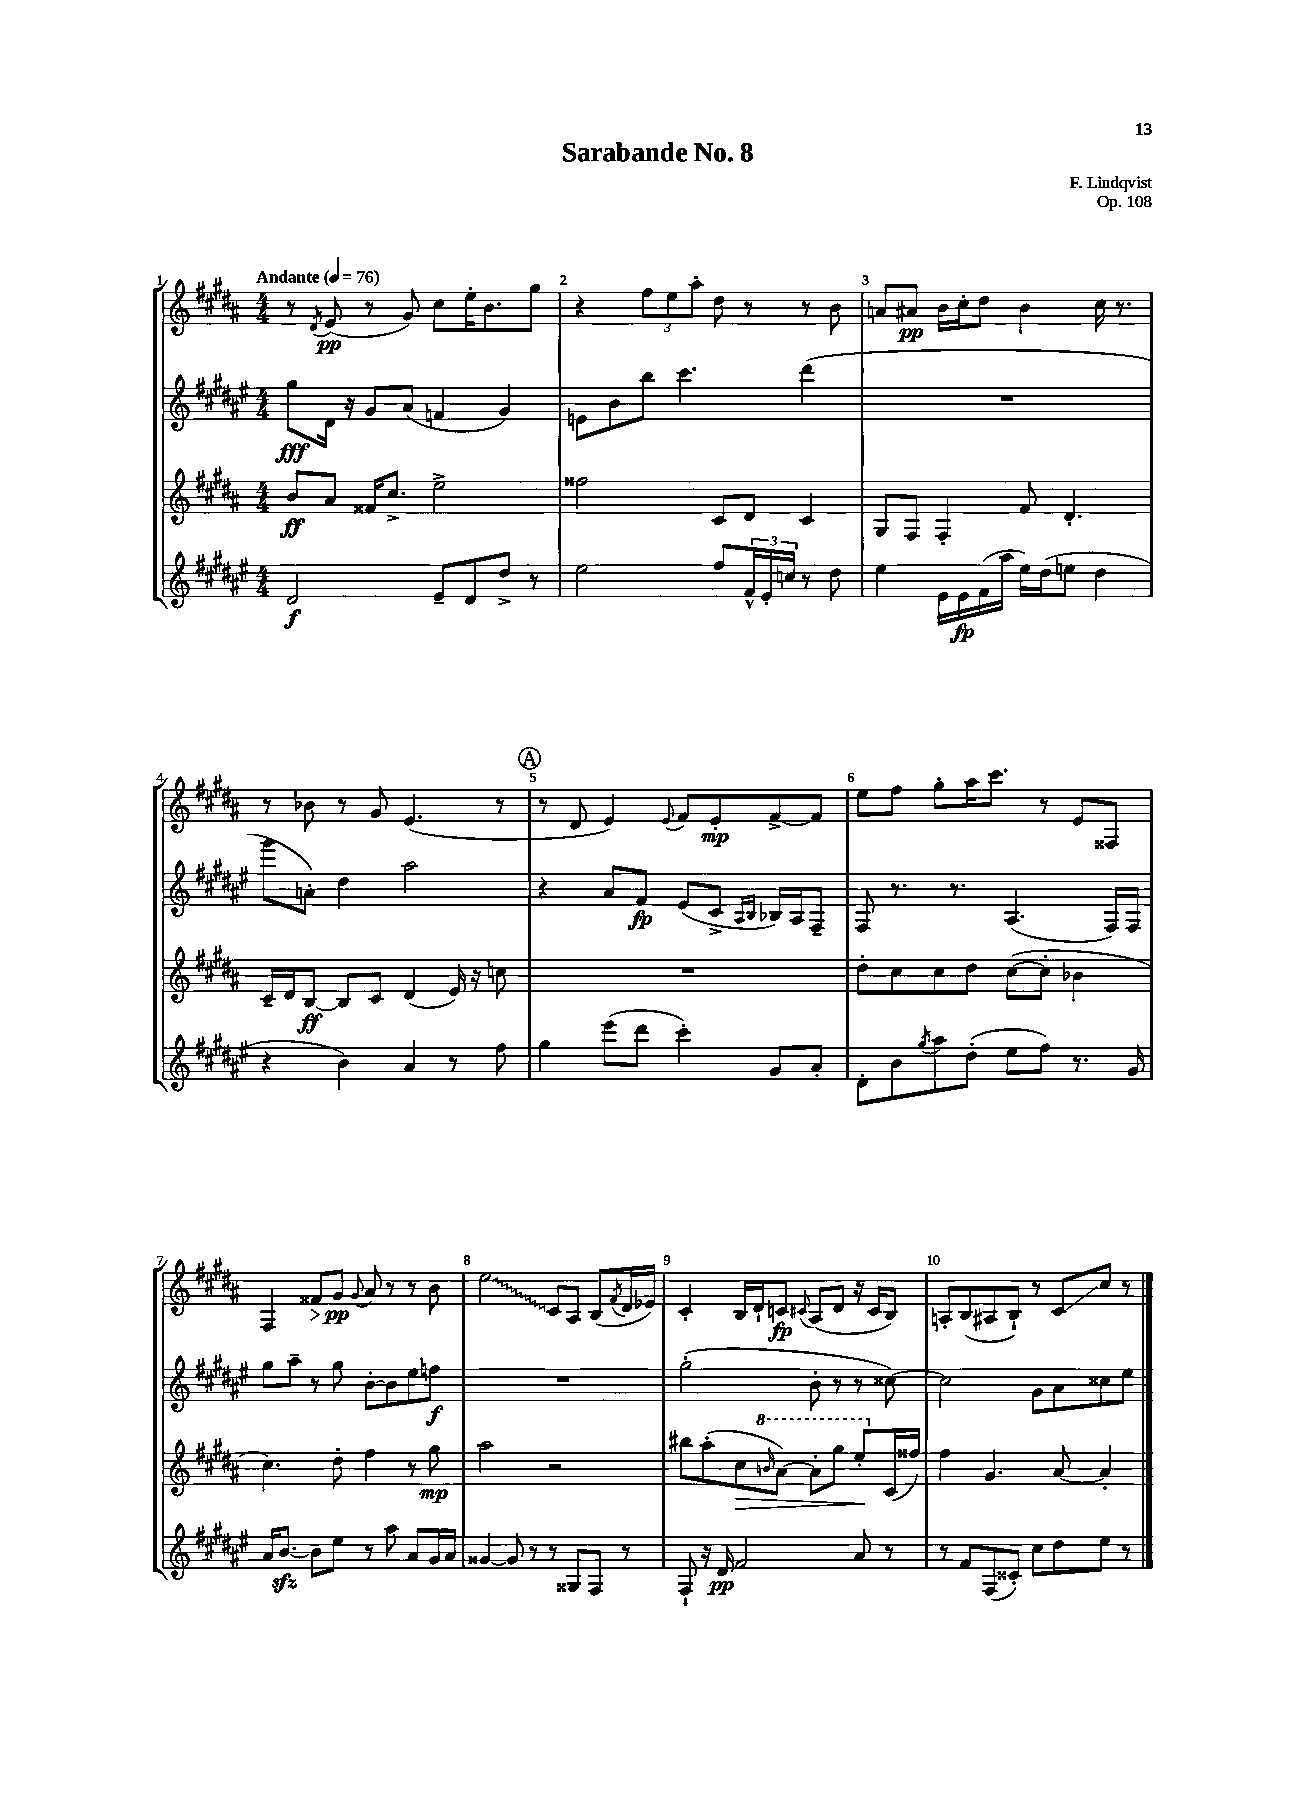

**kern	**kern	**kern	**kern
*staff4	*staff3	*staff2	*staff1
*clefG2	*clefG2	*clefG2	*clefG2
*k[f#c#g#d#a#e#]	*k[f#c#g#d#a#]	*k[f#c#g#d#a#e#]	*k[f#c#g#d#a#]
*M4/4	*M4/4	*M4/4	*M4/4
*MM76	*MM76	*MM76	*MM76
2d#	8b	8gg#	8r
.	.	.	8qd#
.	8a#	16d#	(8e
.	.	16r	.
.	16f##	8g#	8r
.	8.cc#^	.	.
.	.	(8a#	8g#)
8e#~	2ee^	4f	8cc#
8d#	.	.	16ee'
.	.	.	8.b
8dd#^	.	4g#)	.
8r	.	.	8gg#
=	=	=	=
2ee#	2ff##	8e	4r
.	.	8b	.
.	.	8bb	12ff#
.	.	.	12ee
.	.	4.ccc#	.
.	.	.	12aa#'
8ff#	8c#	.	8dd#
24f#^^	8d#	.	8r
24e#'	.	.	.
24cc	.	.	.
8r	4c#	(4ddd#	8r
8dd#	.	.	8b
=	=	=	=
4ee#	8G#	1r	8a
.	8F#	.	8a#
16e#	4F#'	.	16b
16e#	.	.	16cc#'
(16f#	.	.	8dd#
16aa#	.	.	.
16ee#)	8f#	.	4b
(16dd#	.	.	.
8ee	4.d#'	.	.
4dd#	.	.	16cc#
.	.	.	8.r
=	=	=	=
4r	16c#~	8ggg#	8r
.	16d#	.	.
.	[8B	8a')	8b-
4b)	8B]	4dd#	8r
.	8c#	.	8g#
4a#	(4d#	2aa#	(4.e
8r	16e)	.	.
.	16r	.	.
8ff#	8cc	.	8r
=	=	=	=
4gg#	1r	4r	8r
.	.	.	8d#
(8eee#	.	8a#	4e)
8ddd#	.	8f#	.
.	.	.	8qqe
4ccc#')	.	(8e#	8f#
.	.	8c#^	8e'
.	.	16qqA#	.
.	.	16qqB	.
8g#	.	16B-)	[8f#^
.	.	16A#	.
8a#'	.	8F#~	8f#]
=	=	=	=
8d#'	8dd#'	8F#	8ee
8b	8cc#	8.r	8ff#
8qgg#	.	.	.
8aa#	8cc#	.	8gg#'
.	.	8.r	.
(8dd#'	8dd#	.	16aa#
.	.	.	8.ccc#
8ee#	([8cc#	(4.A#	.
8ff#)	8cc#']	.	8r
8.r	4b-	.	8e
.	.	16F#)	8F##
16g#	.	16F#	.
=	=	=	=
16a#	4.cc#)	8gg#	4F#
[8.b	.	.	.
.	.	8aa#~	.
8b]	.	8r	8f##
8ee#	8dd#'	8gg#	8g#
.	.	.	8qqg#
8r	4ff#	[8b'	8a#
8aa#	.	8b]	8r
8a#	8r	8ee#	8r
16g#	8gg#	8ff	8b
16a#	.	.	.
=	=	=	=
[4g##	2aa#	1r	2ee
8g##]	.	.	.
8r	.	.	.
8r	2r	.	8c#
8G##	.	.	8A#
8F#	.	.	(8B
.	.	.	8qf#
8r	.	.	16d#
.	.	.	16e-)
=	=	=	=
8F#`	8bb#	(2gg#'	4c#'
16r	(8aa#'	.	.
16d#	.	.	.
2f#	8cc#	.	16B
.	.	.	16d#`
.	16qqbb	.	.
.	[8aa#)	.	8c
.	.	.	8qqc#
.	8aa#']	8b'	(8A#
.	8ggg#	8r	8d#
8a#	8eee'	8r	16r
.	.	.	16c#
8r	(16c#	[8cc##)	8B)
.	16ff##)	.	.
=	=	=	=
8r	4ff#	2cc##]	8A'
8f#	.	.	(8B
(8F#	4.g#	.	8A#
8c##')	.	.	8B`)
8cc#	.	8g#	8r
8dd#	[8a#	8a#	8c#
8ee#	4a#']	8cc##	8cc#
8r	.	8ee#	8r
==	==	==	==
*-	*-	*-	*-
